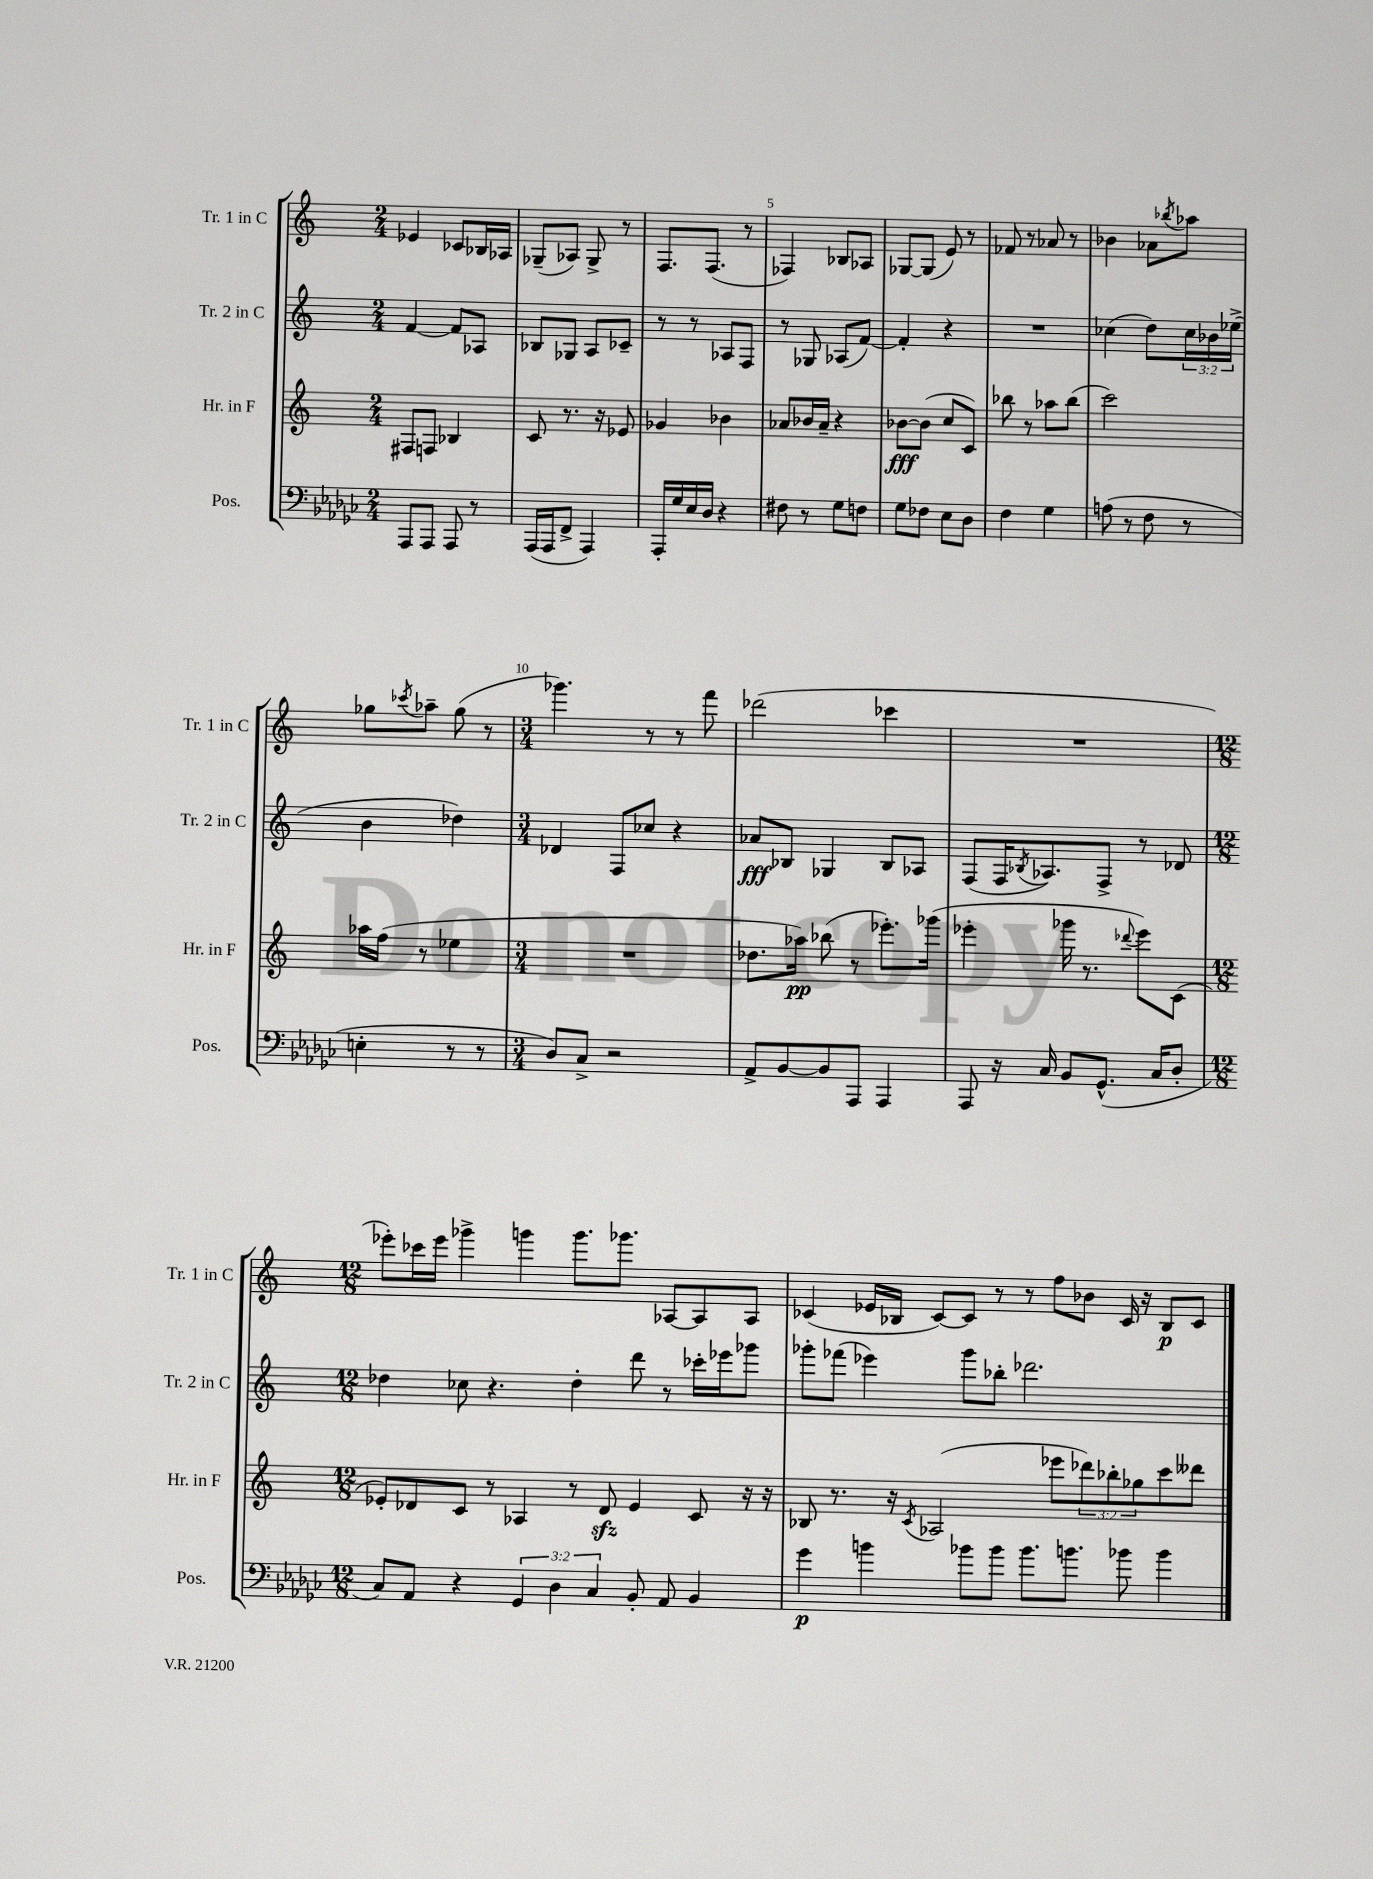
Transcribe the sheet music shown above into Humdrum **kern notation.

**kern	**dynam	**kern	**dynam	**kern	**dynam	**kern	**dynam
*part4	*part4	*part3	*part3	*part2	*part2	*part1	*part1
*staff4	*staff4	*staff3	*staff3	*staff2	*staff2	*staff1	*staff1
*I"Pos.	*	*I"Hr. in F	*	*I"Tr. 2 in C	*	*I"Tr. 1 in C	*
*I'Pos.	*	*I'Hr. in F	*	*I'Tr. 2 in C	*	*I'Tr. 1 in C	*
*clefF4	*	*clefG2	*	*clefG2	*	*clefG2	*
*k[b-e-a-d-g-c-]	*	*k[]	*	*k[]	*	*k[]	*
*M2/4	*	*M2/4	*	*M2/4	*	*M2/4	*
=2	=2	=2	=2	=2	=2	=2	=2
8AAA-/L	.	8F#X/L	.	[4f/	.	4e-X/	.
8AAA-/J	.	8Fn/J	.	.	.	.	.
8AAA-/	.	4B-X/	.	8f/L]	.	8c-X/L	.
8r	.	.	.	8A-X/J	.	16B-X/L	.
.	.	.	.	.	.	16A-X/JJ	.
=3	=3	=3	=3	=3	=3	=3	=3
(16AAA-/LL	.	8c/	.	8B-X/L	.	(8G-X~/L	.
16AAA-/J	.	.	.	.	.	.	.
8FF^/J	.	8.r	.	8G-X/J	.	8A-X/J)	.
4AAA-/)	.	.	.	8A/L	.	8G-^/	.
.	.	16r	.	.	.	.	.
.	.	8e-X/	.	8c-X~/J	.	8r	.
=4	=4	=4	=4	=4	=4	=4	=4
16AAA-'/LL	.	4g-X/	.	8r	.	8.F/L	.
16G-/	.	.	.	.	.	.	.
16E-/	.	.	.	8r	.	.	.
16D-/JJ	.	.	.	.	.	(8.F/J	.
4r	.	4b-X\	.	8A-X/L	.	.	.
.	.	.	.	8F/J	.	8r	.
=5	=5	=5	=5	=5	=5	=5	=5
8F#X\	.	8a-X/L	.	8r	.	4F-X/)	.
8r	.	16b-X/L	.	8G-X/	.	.	.
.	.	16a-~/JJ	.	.	.	.	.
8G-\L	.	4r	.	(8A-X/L	.	8B-X/L	.
8Fn\J	.	.	.	[8f/J)	.	8A-X/J	.
=6	=6	=6	=6	=6	=6	=6	=6
8G-\L	.	[8b-X\L	fff	4f'/]	.	[8G-X/L	.
8F-X\J	.	(8b-\J]	.	.	.	(8G-/J]	.
8E-\L	.	8cc/L	.	4r	.	8e/)	.
8D-\J	.	8c/J)	.	.	.	8r	.
=7	=7	=7	=7	=7	=7	=7	=7
4F\	.	8bb-X\	.	2r	.	8f-X/	.
.	.	8r	.	.	.	8r	.
4G-\	.	8aa-X\L	.	.	.	8a-X/	.
.	.	(8bb-\J	.	.	.	8r	.
=8	=8	=8	=8	=8	=8	=8	=8
(8An\	.	2ccc\)	.	(4cc-X\	.	4b-X\	.
8r	.	.	.	.	.	.	.
8F\	.	.	.	8dd\L)	.	8a-X\L	.
.	.	.	.	.	.	8qbb-X/	.
8r	.	.	.	24cc-\L	.	8aa-X\J	.
.	.	.	.	24b-X\	.	.	.
.	.	.	.	(24ee-X^\JJ	.	.	.
!!LO:LB:g=z
=9	=9	=9	=9	=9	=9	=9	=9
4En'\	.	16aa-X\LL	.	4b\	.	8gg-X\L	.
.	.	(16ff\JJ	.	.	.	.	.
.	.	.	.	.	.	8qccc-X/	.
.	.	8r	.	.	.	8aa-X~\J	.
8r	.	4ee-X\	.	4dd-X\)	.	(8gg-\	.
8r	.	.	.	.	.	8r	.
=10	=10	=10	=10	=10	=10	=10	=10
*M3/4	*	*M3/4	*	*M3/4	*	*M3/4	*
8D-/L)	.	2.r	.	4d-X/	.	4.ggg-X\)	.
8C-^/J	.	.	.	.	.	.	.
2r	.	.	.	8F/L	.	.	.
.	.	.	.	8cc-X/J	.	8r	.
.	.	.	.	4r	.	8r	.
.	.	.	.	.	.	8fff\	.
=11	=11	=11	=11	=11	=11	=11	=11
8AA-^/L	.	8.dd-X\L	.	8a-X/L	fff	(2ddd-X\	.
[8BB-/	.	.	.	8B-X/J	.	.	.
.	.	16aa-X\Jk)	pp	.	.	.	.
8BB-/]	.	(8bb-X\	.	4G-X/	.	.	.
8AAA-/J	.	8r	.	.	.	.	.
4AAA-/	.	8.eee-X'\L)	.	8B-/L	.	4ccc-X\	.
.	.	.	.	8A-X/J	.	.	.
.	.	(16ggg-X\Jk	.	.	.	.	.
=12	=12	=12	=12	=12	=12	=12	=12
8AAA-/	.	4eee-X'\	.	(8F/L	.	2.r	.
16r	.	.	.	16F/K	.	.	.
.	.	.	.	8qB-X/	.	.	.
16C-/	.	.	.	8.A-X/)	.	.	.
8BB-/L	.	16ggg-X\	.	.	.	.	.
.	.	8.r	.	.	.	.	.
(8.GG-^^/J	.	.	.	8F^/J	.	.	.
.	.	8qqddd-X/	.	.	.	.	.
.	.	8eee-\L)	.	8r	.	.	.
16C-/KL	.	.	.	.	.	.	.
8D-'/J	.	(8c\J	.	8d-X/	.	.	.
!!LO:LB:g=z
=13	=13	=13	=13	=13	=13	=13	=13
*M12/8	*	*M12/8	*	*M12/8	*	*M12/8	*
8C-/L)	.	8e-X'/L)	.	4dd-X\	.	8eee-X'\L)	.
8AA-/J	.	8d-X/	.	.	.	16ccc-X\L	.
.	.	.	.	.	.	16eee-\JJ	.
4r	.	8c/J	.	8cc-X\	.	4ggg-X^\	.
.	.	8r	.	4.r	.	.	.
6GG-/	.	4A-X/	.	.	.	4gggn\	.
6D-\	.	.	.	.	.	.	.
.	.	8r	.	4dd-'\	.	8.ggg\L	.
6C-/	.	.	.	.	.	.	.
.	.	8d-zz/	.	.	.	.	.
.	.	.	.	.	.	8.ggg-X\J	.
8BB-'/	.	4e-/	.	8ddd\	.	.	.
8AA-/	.	.	.	8r	.	[8A-X/L	.
4BB-/	.	8c/	.	16ccc-X'\LL	.	8A-/]	.
.	.	.	.	16eee-X\J	.	.	.
.	.	16r	.	8ggg-X\J	.	8A-/J	.
.	.	16r	.	.	.	.	.
=14	=14	=14	=14	=14	=14	=14	=14
4g-\	p	8B-X/	.	8ggg-X'\L	.	(4c-X/	.
.	.	8.r	.	(8fff-X\J	.	.	.
4bn\	.	.	.	4eee-X\)	.	16e-X/LL	.
.	.	16r	.	.	.	16B-X/JJ	.
.	.	8qc/	.	.	.	.	.
.	.	(2A-X/	.	.	.	[8c-/L)	.
8b-X\L	.	.	.	8ggg-\L	.	8c-/J]	.
8b-\J	.	.	.	8bb-X'\J	.	8r	.
8.b-\L	.	.	.	2.ddd-X\	.	8r	.
.	.	8eee-X\L	.	.	.	8ff\L	.
8.bn\J	.	.	.	.	.	.	.
.	.	12ddd-X\)	.	.	.	8b-X\J	.
.	.	12bb-X'\	.	.	.	.	.
8b-X\	.	.	.	.	.	16c-/	.
.	.	12gg-X\	.	.	.	.	.
.	.	.	.	.	.	16r	.
4b-\	.	8ccc\	.	.	.	8B-/L	p
.	.	8ddd--X\J	.	.	.	8c-/J	.
==	==	==	==	==	==	==	==
*-	*-	*-	*-	*-	*-	*-	*-
